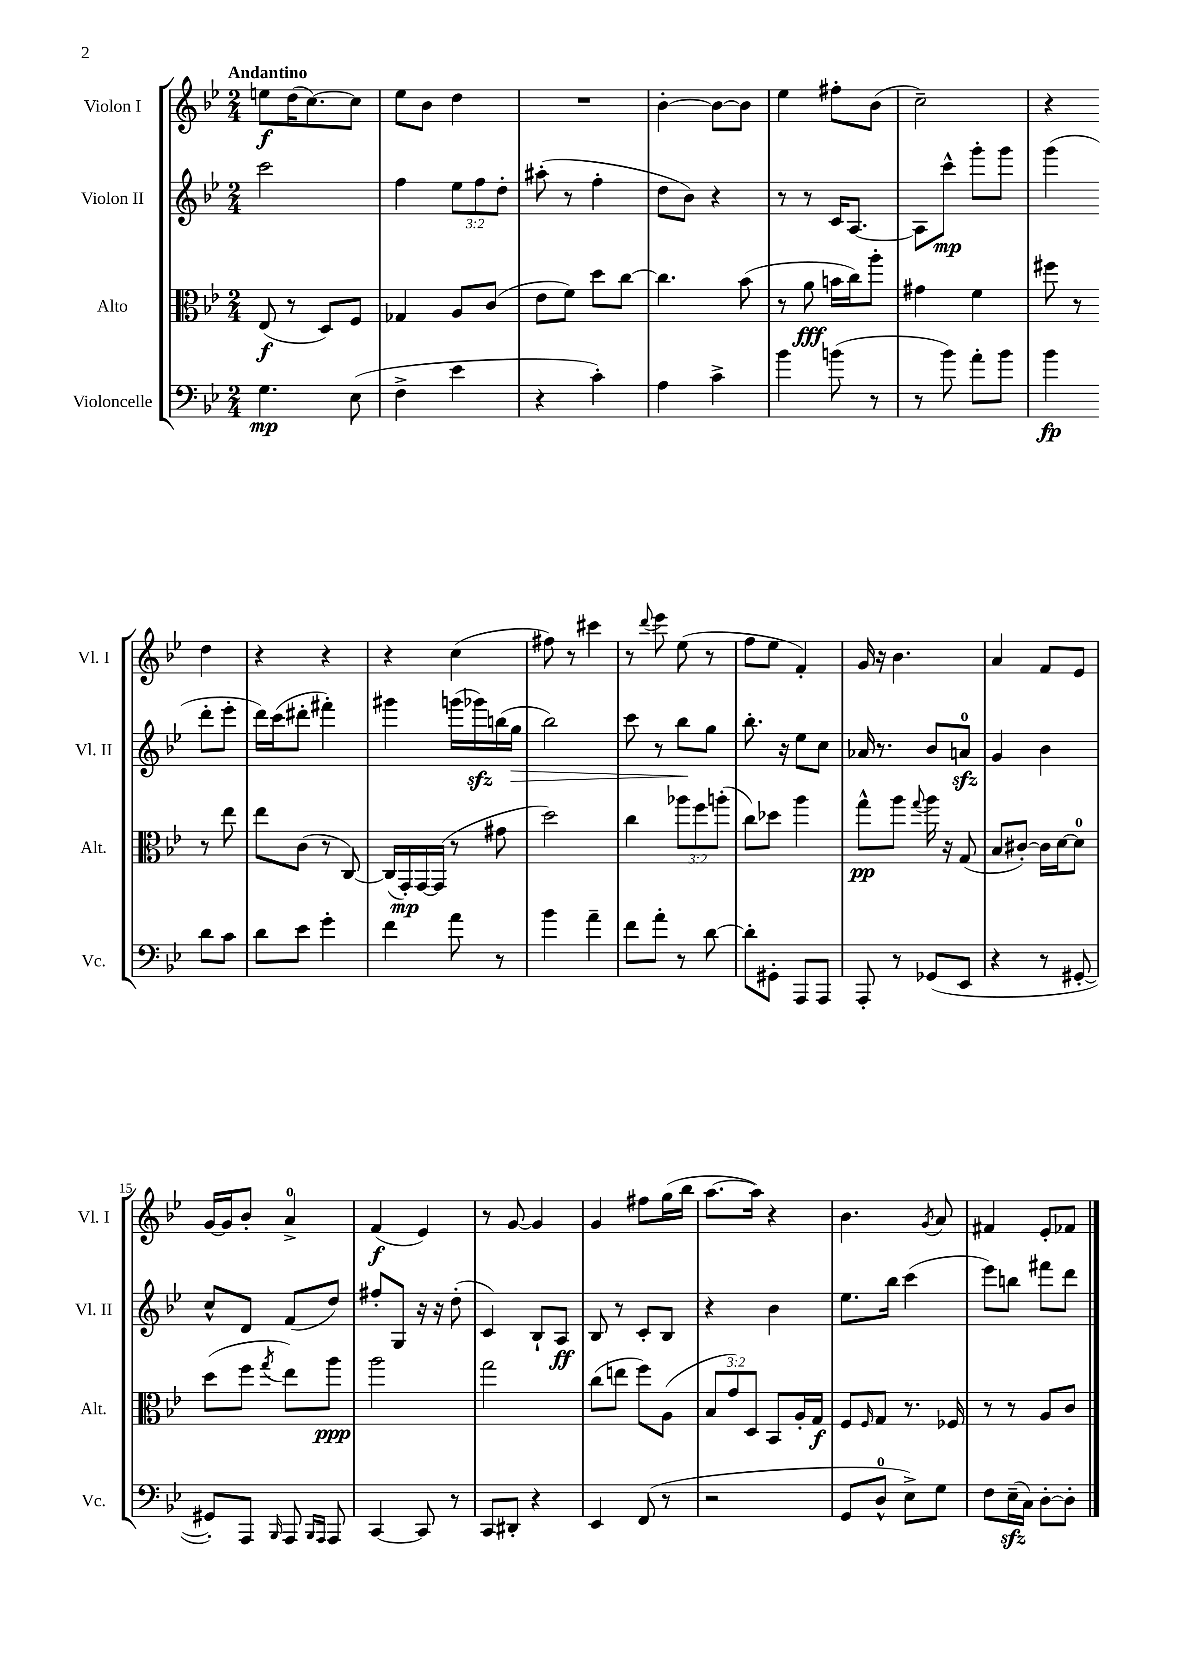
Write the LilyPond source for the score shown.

<<
\new StaffGroup <<
\new Staff = "s0" \with { instrumentName = "Violon I" shortInstrumentName = "Vl. I" } {
    \clef treble \key bes \major \numericTimeSignature \time 2/4 \tempo "Andantino"
    e''8\f d''16( c''8.~) c''8 |
    ees''8 bes'8 d''4 |
    R2 |
    bes'4~-. bes'8~ bes'8 |
    ees''4 fis''8-. bes'8( |
    c''2--) |
    r4 d''4 |
    r4 r4 |
    r4 c''4( |
    fis''8) r8 cis'''4 |
    r8 \appoggiatura { d'''8 } ees'''8 ees''8( r8 |
    f''8 ees''8 f'4-.) |
    g'16 r16 bes'4. |
    a'4 f'8 ees'8 |
    g'16~ g'16 bes'8-. a'4-0-> |
    f'4\f( ees'4) |
    r8 g'8~ g'4 |
    g'4 fis''8 g''16( bes''16 |
    a''8.~ a''16) r4 |
    bes'4. \acciaccatura { g'8 } a'8 |
    fis'4 ees'8-. fes'8 \bar "|." |
}
\new Staff = "s1" \with { instrumentName = "Violon II" shortInstrumentName = "Vl. II" } {
    \clef treble \key bes \major \numericTimeSignature \time 2/4 \override Staff.TupletNumber.text = #tuplet-number::calc-fraction-text
    c'''2 |
    f''4 \tuplet 3/2 { ees''8 f''8 d''8-. } |
    ais''8-.( r8 f''4-. |
    d''8 bes'8) r4 |
    r8 r8 c'16 a8.~ |
    a8 c'''8-^\mp g'''8-. g'''8 |
    g'''4( d'''8-. ees'''8-. |
    d'''16) c'''16( dis'''8-. fis'''4-.) |
    gis'''4 g'''16( ges'''16\sfz) b''16( g''16\> |
    bes''2) |
    c'''8 r8 bes''8\! g''8 |
    bes''8.-. r16 ees''8 c''8 |
    aes'16 r8. bes'8 a'8-0\sfz |
    g'4 bes'4 |
    c''8-^ d'8 f'8( d''8) |
    fis''8-. g8 r16 r16 d''8-.( |
    c'4) bes8-! a8\ff |
    bes8 r8 c'8-. bes8 |
    r4 bes'4 |
    ees''8. bes''16 c'''4( |
    ees'''8) b''8 fis'''8 d'''8 \bar "|." |
}
\new Staff = "s2" \with { instrumentName = "Alto" shortInstrumentName = "Alt." } {
    \clef alto \key bes \major \numericTimeSignature \time 2/4 \override Staff.TupletNumber.text = #tuplet-number::calc-fraction-text
    ees8\f( r8 d8) f8 |
    ges4 a8 c'8( |
    ees'8 f'8) d''8 c''8~ |
    c''4. bes'8( |
    r8 a'8\fff b'16 c''16) a''8-. |
    gis'4 f'4 |
    fis''8 r8 r8 ees''8 |
    ees''8 c'8( r8 c8~) |
    c16( g,16-.\mp) g,16~ g,16( r8 gis'8 |
    d''2) |
    c''4 \tuplet 3/2 { aes''8 f''8 a''8-.( } |
    c''8) des''8 a''4 |
    g''8-^\pp a''8 \appoggiatura { g''8 } a''16 r16 g8( |
    bes8 cis'8~-.) cis'16 d'16~ d'8-0 |
    d''8( f''8 \acciaccatura { g''8 } ees''8) a''8\ppp |
    a''2 |
    g''2 |
    c''8( e''8 f''8) a8( |
    \tuplet 3/2 { bes8 g'8) d8 } bes,8 a16-. g16\f |
    f8 \grace { f16 } g8 r8. fes16 |
    r8 r8 a8 c'8 \bar "|." |
}
\new Staff = "s3" \with { instrumentName = "Violoncelle" shortInstrumentName = "Vc." } {
    \clef bass \key bes \major \numericTimeSignature \time 2/4
    g4.\mp ees8( |
    f4-> ees'4 |
    r4 c'4-.) |
    a4 c'4-> |
    bes'4 b'8( r8 |
    r8 bes'8) a'8-. bes'8 |
    bes'4\fp d'8 c'8 |
    d'8 ees'8 g'4-. |
    f'4 a'8 r8 |
    bes'4 a'4-- |
    f'8 a'8-. r8 d'8~ |
    d'8-. gis,8-. a,,8 a,,8 |
    a,,8-. r8 ges,8( ees,8 |
    r4 r8 gis,8~-. |
    gis,8-.) a,,8 \grace { bes,,16 } a,,8 \grace { bes,,16 a,,16 } a,,8 |
    c,4~ c,8 r8 |
    c,8 dis,8-. r4 |
    ees,4 f,8( r8 |
    r2 |
    g,8 d8-0-^ ees8->) g8 |
    f8 ees16--\sfz( c16) d8~-. d8-. \bar "|." |
}
>>
>>
